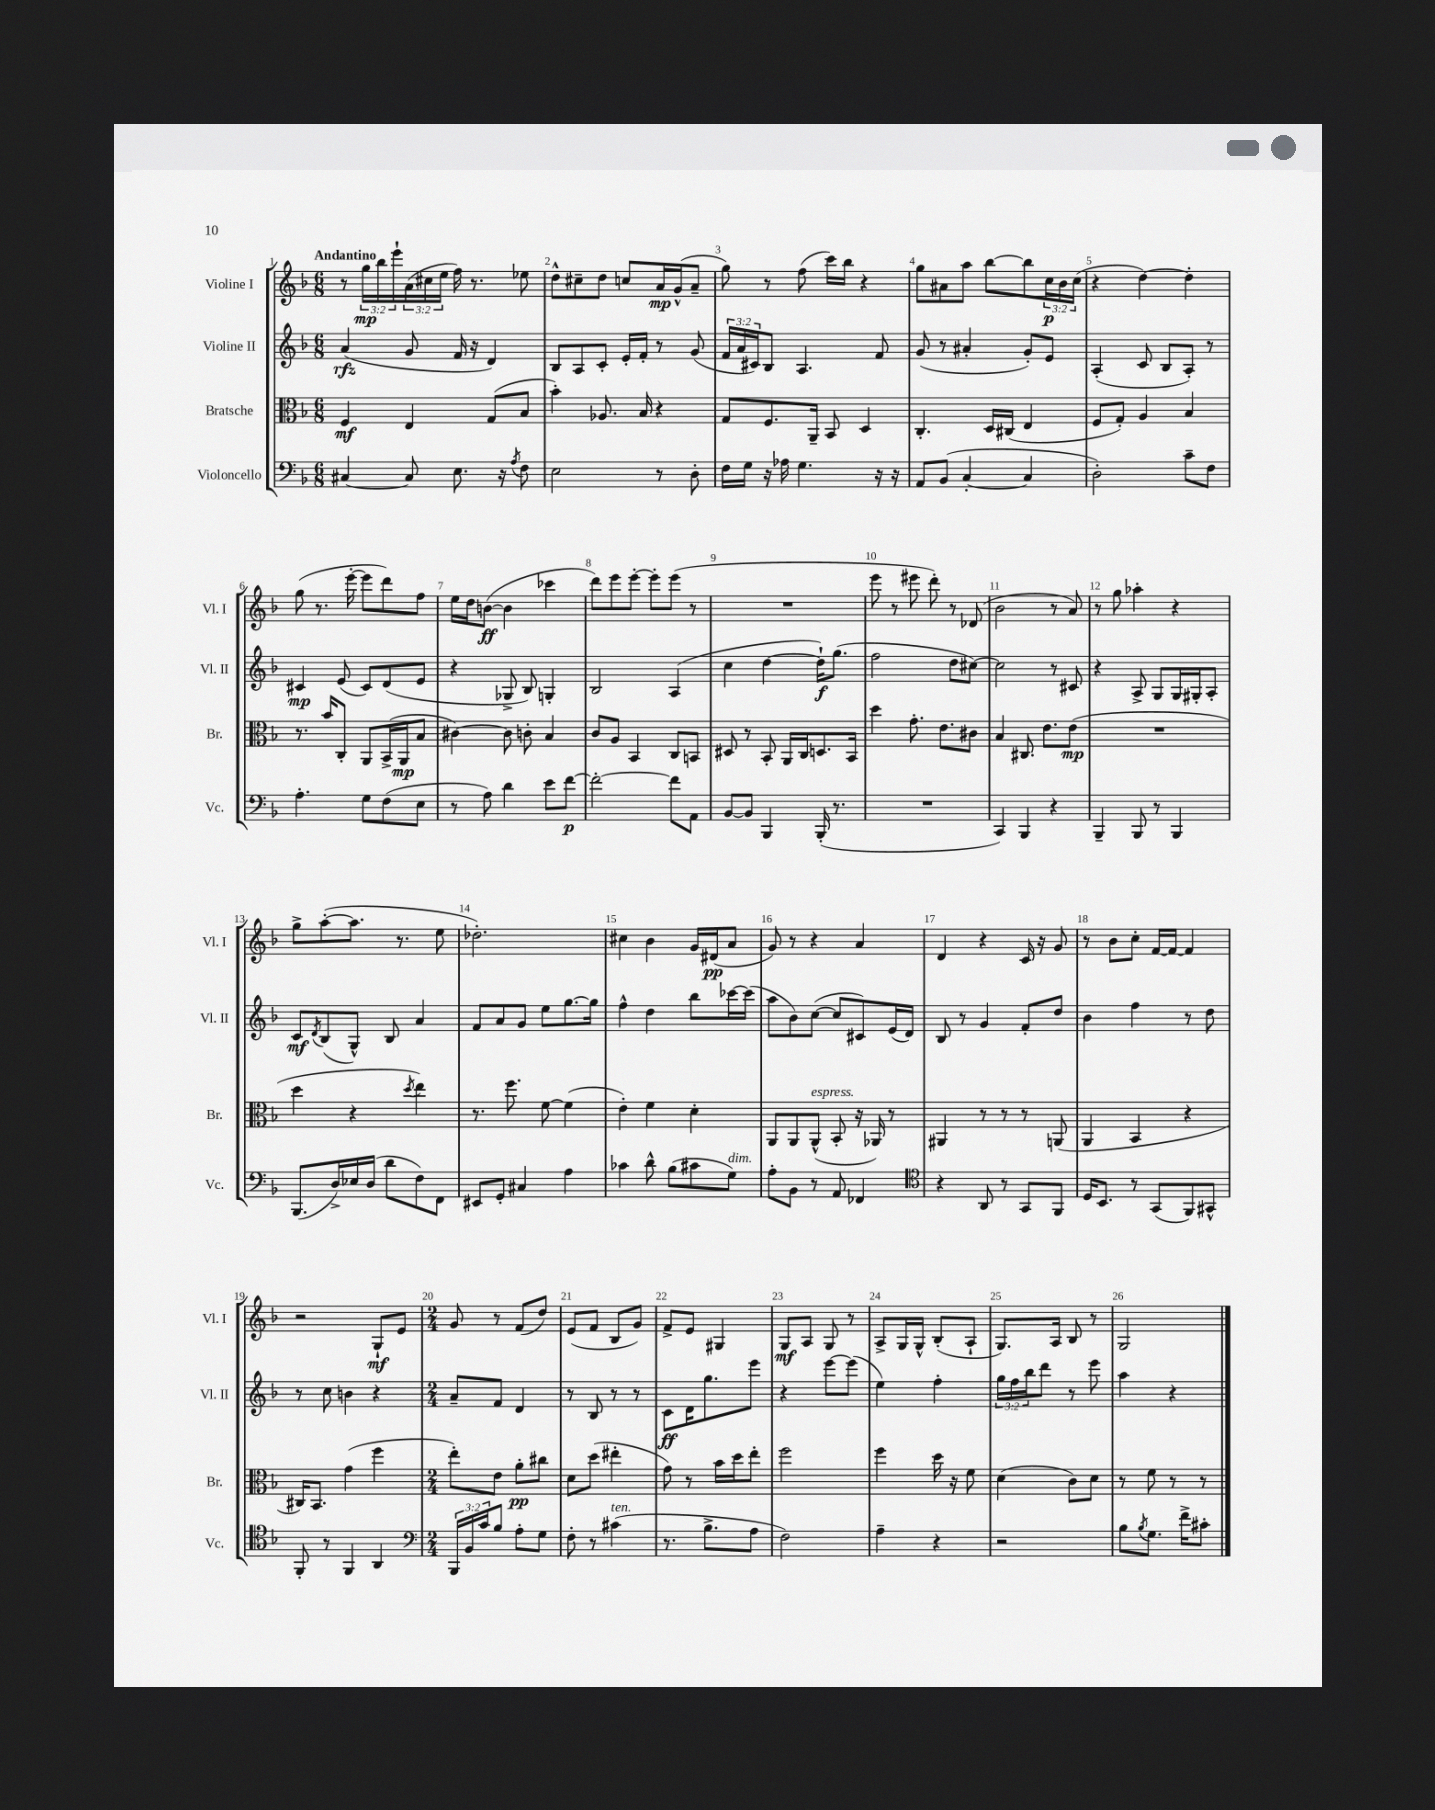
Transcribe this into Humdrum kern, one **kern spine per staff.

**kern	**dynam	**kern	**dynam	**kern	**dynam	**kern	**dynam
*part4	*part4	*part3	*part3	*part2	*part2	*part1	*part1
*staff4	*staff4	*staff3	*staff3	*staff2	*staff2	*staff1	*staff1
*I"Violoncello	*	*I"Bratsche	*	*I"Violine II	*	*I"Violine I	*
*I'Vc.	*	*I'Br.	*	*I'Vl. II	*	*I'Vl. I	*
*clefF4	*	*clefC3	*	*clefG2	*	*clefG2	*
*k[b-]	*	*k[b-]	*	*k[b-]	*	*k[b-]	*
*M6/8	*	*M6/8	*	*M6/8	*	*M6/8	*
=1	=1	=1	=1	=1	=1	=1	=1
!	!	!	!	!	!	!LO:TX:a:B:t=Andantino	!
[4C#X/	.	4F/	mf	(4a/	rfz	8r	.
.	.	.	.	.	.	24gg\LL	mp
.	.	.	.	.	.	24bb-\	.
.	.	.	.	.	.	24eee`\	.
8C#/]	.	4E/	.	8g/	.	(24a\	.
.	.	.	.	.	.	24cc#X\	.
.	.	.	.	.	.	24ee\JJ	.
8.E\	.	.	.	16f/	.	16ff\)	.
.	.	.	.	16r	.	8.r	.
.	.	(8G/L	.	4d/)	.	.	.
16r	.	.	.	.	.	.	.
8qA/	.	.	.	.	.	.	.
8F\	.	8B-/J	.	.	.	8ee-X\	.
=2	=2	=2	=2	=2	=2	=2	=2
2E\	.	4b-'\)	.	8B-/L	.	8dd^^\L	.
.	.	.	.	8A/	.	8cc#X~\	.
.	.	8.A-X/	.	8c'/J	.	8dd\J	.
.	.	.	.	16e'/LL	.	8ccn/L	.
.	.	16B-/	.	16f'/JJ	.	.	.
8r	.	4r	.	8r	.	16a/L	mp
.	.	.	.	.	.	(16g^^/J	.
8D'\	.	.	.	(8g/	.	8a~/J	.
=3	=3	=3	=3	=3	=3	=3	=3
16F\LL	.	8G/L	.	24f/LL	.	8gg\)	.
.	.	.	.	24a/	.	.	.
16G\JJ	.	.	.	.	.	.	.
.	.	.	.	24c#X/J)	.	.	.
16r	.	8.F/	.	8B-/J	.	8r	.
16A-X\	.	.	.	.	.	.	.
4.G\	.	.	.	4.A/	.	(8ff\	.
.	.	16AA~/Jk	.	.	.	.	.
.	.	8BB-/	.	.	.	16ccc\LL)	.
.	.	.	.	.	.	16bb-\JJ	.
.	.	4D/	.	.	.	4r	.
16r	.	.	.	8f/	.	.	.
16r	.	.	.	.	.	.	.
=4	=4	=4	=4	=4	=4	=4	=4
8AA/L	.	4.C'/	.	(8g/	.	8gg\L	.
(8BB-/J	.	.	.	8r	.	8a#X\	.
[4C'/	.	.	.	4a#X'/	.	8aa\J	.
.	.	16D/LL	.	.	.	[8bb-\L	.
.	.	(16C#X/JJ	.	.	.	.	.
4C/]	.	4E/	.	8g'/L)	.	8bb-\]	.
.	.	.	.	8e/J	.	24cc\L	p
.	.	.	.	.	.	24b-\	.
.	.	.	.	.	.	(24cc\JJ	.
=5	=5	=5	=5	=5	=5	=5	=5
2D'\)	.	8F/L	.	(4A'/	.	4r	.
.	.	8G'/J)	.	.	.	.	.
.	.	4A/	.	8c/	.	[4dd\)	.
.	.	.	.	8B-/L	.	.	.
8c~\L	.	4B-/	.	8A'/J)	.	4dd'\]	.
8F\J	.	.	.	8r	.	.	.
!!LO:LB:g=z
=6	=6	=6	=6	=6	=6	=6	=6
4.A'\	.	8.r	.	4c#X/	mp	(8gg\	.
.	.	.	.	.	.	8.r	.
.	.	16b-/KL	.	.	.	.	.
.	.	8C'/J	.	(8e/	.	.	.
.	.	.	.	.	.	[16eee'\	.
8G\L	.	8AA/L	.	8c#/L)	.	8eee\L]	.
(8F\	.	(16BB-^/L	.	(8d/	.	8ddd\)	.
.	.	16AA/J	mp	.	.	.	.
8E\J	.	8B-/J	.	8e/J	.	8ff\J	.
=7	=7	=7	=7	=7	=7	=7	=7
8r	.	[4c#X\)	.	4r	.	16ee\LL	.
.	.	.	.	.	.	16dd\J	.
8A\)	.	.	.	.	.	([8bn\J	ff
4d\	.	8c#\]	.	8G-X^/	.	4b\]	.
.	.	8cn'\	.	8B-/)	.	.	.
8e\L	.	4B-/	.	4Gn'/	.	4ccc-X\	.
[8f\J	p	.	.	.	.	.	.
=8	=8	=8	=8	=8	=8	=8	=8
2f'\_	.	8c/L	.	2B-/	.	8ddd\L)	.
.	.	8A/J	.	.	.	8eee\	.
.	.	4BB-/	.	.	.	[8eee'\J	.
.	.	.	.	.	.	8eee'\L]	.
8f\L]	.	8C/L	.	(4A/	.	(8eee\J	.
8AA\J	.	8BBn/J	.	.	.	8r	.
=9	=9	=9	=9	=9	=9	=9	=9
[8BB-/L	.	8D#X/	.	4cc\	.	2.r	.
8BB-/J]	.	8r	.	.	.	.	.
4BBB-/	.	8BB-'/	.	[4dd\	.	.	.
.	.	16AA/LL	.	.	.	.	.
.	.	16C/J	.	.	.	.	.
(16BBB-'/	.	8.Dn/	.	16dd`\KL])	f	.	.
8.r	.	.	.	(8.gg\J	.	.	.
.	.	16BB-/Jk	.	.	.	.	.
=10	=10	=10	=10	=10	=10	=10	=10
2.r	.	4dd\	.	2ff\	.	8eee\	.
.	.	.	.	.	.	8r	.
.	.	8.g'\	.	.	.	8eee#X\	.
.	.	.	.	.	.	8ddd'\)	.
.	.	8.e\L	.	.	.	.	.
.	.	.	.	8dd\L	.	8r	.
.	.	8c#X\J	.	[8cc#X\J)	.	(8d-X/	.
=11	=11	=11	=11	=11	=11	=11	=11
4CC/)	.	4B-/	.	2cc#\]	.	2b-\	.
4BBB-/	.	8.C#X/	.	.	.	.	.
.	.	8.e\L	.	.	.	.	.
4r	.	.	.	8r	.	8r	.
.	.	(8e\J	mp	8c#X/	.	8a/)	.
=12	=12	=12	=12	=12	=12	=12	=12
4BBB-~/	.	2.r	.	4r	.	8r	.
.	.	.	.	.	.	8gg\	.
8BBB-/	.	.	.	8A^/	.	4aa-X'\	.
8r	.	.	.	8G/L	.	.	.
4BBB-/	.	.	.	16G/L	.	4r	.
.	.	.	.	16G#X'/J	.	.	.
.	.	.	.	8A'/J	.	.	.
!!LO:LB:g=z
=13	=13	=13	=13	=13	=13	=13	=13
(8.BBB-/L	.	4dd\	.	8c/L	mf	8gg^\L	.
.	.	.	.	8qd/	.	.	.
.	.	.	.	(8B-/	.	([8aa'\	.
16D^/L)	.	.	.	.	.	.	.
16E-X/	.	4r	.	8G^^/J)	.	8.aa\J]	.
(16D/JJ	.	.	.	.	.	.	.
8d\L	.	.	.	8B-/	.	.	.
.	.	.	.	.	.	8.r	.
.	.	8qdd/	.	.	.	.	.
8F\)	.	4ee\)	.	4a/	.	.	.
8FF\J	.	.	.	.	.	8ee\	.
=14	=14	=14	=14	=14	=14	=14	=14
8EE#X/L	.	8.r	.	8f/L	.	2.dd-X'\)	.
8GG'/J	.	.	.	8a/	.	.	.
.	.	8.ff\	.	.	.	.	.
4C#X/	.	.	.	8g/J	.	.	.
.	.	[8f\	.	8ee\L	.	.	.
4A\	.	(4f\]	.	[8.gg\	.	.	.
.	.	.	.	16gg\Jk]	.	.	.
=15	=15	=15	=15	=15	=15	=15	=15
4c-X\	.	4e'\)	.	4ff^^\	.	4cc#X\	.
8d^^\	.	4f\	.	4dd\	.	4b-\	.
(8B-\L	.	.	.	.	.	.	.
8c#X\	.	4d'\	.	8bb-\L	.	16g/LL	.
.	.	.	.	.	.	(16d#X/J	pp
!LO:TX:a:i:t=dim.	!	!	!	!	!	!	!
8G\J)	.	.	.	[16ccc-X\L	.	8a/J	.
.	.	.	.	(16ccc-\JJ]	.	.	.
=16	=16	=16	=16	=16	=16	=16	=16
8A'\L	.	8AA/L	.	8aa\L	.	8g/)	.
8BB-\J	.	8AA/	.	8b-\)	.	8r	.
!	!	!LO:TX:a:i:t=espress.	!	!	!	!	!
8r	.	(8AA^^/J	.	([8cc\J	.	4r	.
8AA/	.	8BB-'/	.	8cc/L]	.	.	.
4FF-X/	.	16r	.	8c#X/)	.	4a/	.
.	.	16AA-X/)	.	.	.	.	.
.	.	8r	.	(16e/L	.	.	.
.	.	.	.	16d/JJ)	.	.	.
=17	=17	=17	=17	=17	=17	=17	=17
*clefC4	*	*	*	*	*	*	*
4r	.	4AA#X/	.	8B-/	.	4d/	.
.	.	.	.	8r	.	.	.
8AA/	.	8r	.	4g/	.	4r	.
8r	.	8r	.	.	.	.	.
8GG/L	.	8r	.	8f'/L	.	16c/	.
.	.	.	.	.	.	16r	.
8FF/J	.	(8AAn/	.	8dd/J	.	8g/	.
=18	=18	=18	=18	=18	=18	=18	=18
16D/KL	.	4AA/	.	4b-\	.	8r	.
8.BB-/J	.	.	.	.	.	.	.
.	.	.	.	.	.	8b-\L	.
8r	.	4BB-/	.	4ff\	.	8cc'\J	.
(8GG/L	.	.	.	.	.	[16f/LL	.
.	.	.	.	.	.	16f/JJ_	.
8FF/)	.	4r	.	8r	.	4f/]	.
8GG#X^^/J	.	.	.	8dd\	.	.	.
!!LO:LB:g=z
=19	=19	=19	=19	=19	=19	=19	=19
8FF'/	.	16C#X/KL)	.	8r	.	2r	.
.	.	8.BB-/J	.	.	.	.	.
8r	.	.	.	8cc\	.	.	.
4FF/	.	(4g\	.	4bn\	.	.	.
4AA/	.	4ff\	.	4r	.	8G`/L	mf
.	.	.	.	.	.	8e/J	.
=20	=20	=20	=20	=20	=20	=20	=20
*clefF4	*	*	*	*	*	*	*
*M2/4	*	*M2/4	*	*M2/4	*	*M2/4	*
24BBB-/LL	.	8ee'\L)	.	8a~/L	.	8g/	.
24BB-/	.	.	.	.	.	.	.
24c/J	.	.	.	.	.	.	.
8B-/J	.	8e\J	.	8f/J	.	8r	.
8A'\L	.	8a'\L	pp	4d/	.	(8f/L	.
8G\J	.	8cc#X\J	.	.	.	8dd/J)	.
=21	=21	=21	=21	=21	=21	=21	=21
8F'\	.	8d\L	.	8r	.	(8e/L	.
8r	.	(8dd\J	.	8B-/	.	8f/J	.
!LO:TX:a:i:t=ten.	!	!	!	!	!	!	!
(4c#X\	.	4ee#X'\	.	8r	.	8B-/L	.
.	.	.	.	8r	.	8g/J)	.
=22	=22	=22	=22	=22	=22	=22	=22
8.r	.	8g\)	.	8c\L	ff	8f^/L	.
.	.	8r	.	16d\K	.	8e/J	.
8.B-^\L	.	.	.	8.gg\	.	.	.
.	.	16b-\LL	.	.	.	4G#X/	.
.	.	16dd\J	.	.	.	.	.
8A\J	.	8ee'\J	.	8eee\J	.	.	.
=23	=23	=23	=23	=23	=23	=23	=23
2F\)	.	2ff\	.	4r	.	8G/L	mf
.	.	.	.	.	.	8A/J	.
.	.	.	.	[8eee\L	.	8G/	.
.	.	.	.	(8eee\J]	.	8r	.
=24	=24	=24	=24	=24	=24	=24	=24
4A~\	.	4ff\	.	4ee\)	.	8A^/L	.
.	.	.	.	.	.	16G/L	.
.	.	.	.	.	.	16G^^/JJ	.
4r	.	16dd\	.	4ff'\	.	(8B-'/L	.
.	.	16r	.	.	.	.	.
.	.	8f\	.	.	.	8A`/J	.
=25	=25	=25	=25	=25	=25	=25	=25
2r	.	(4d\	.	24gg\LL	.	8.G/L)	.
.	.	.	.	24ff\	.	.	.
.	.	.	.	24bb-\J	.	.	.
.	.	.	.	8ddd\J	.	.	.
.	.	.	.	.	.	16A/Jk	.
.	.	8c\L)	.	8r	.	8B-/	.
.	.	8d\J	.	8eee\	.	8r	.
=26	=26	=26	=26	=26	=26	=26	=26
8B-\L	.	8r	.	4aa\	.	2G/	.
8qB-/	.	.	.	.	.	.	.
8.G\J	.	8f\	.	.	.	.	.
.	.	8r	.	4r	.	.	.
16f^\KL	.	.	.	.	.	.	.
8c#X'\J	.	8r	.	.	.	.	.
==	==	==	==	==	==	==	==
*-	*-	*-	*-	*-	*-	*-	*-
